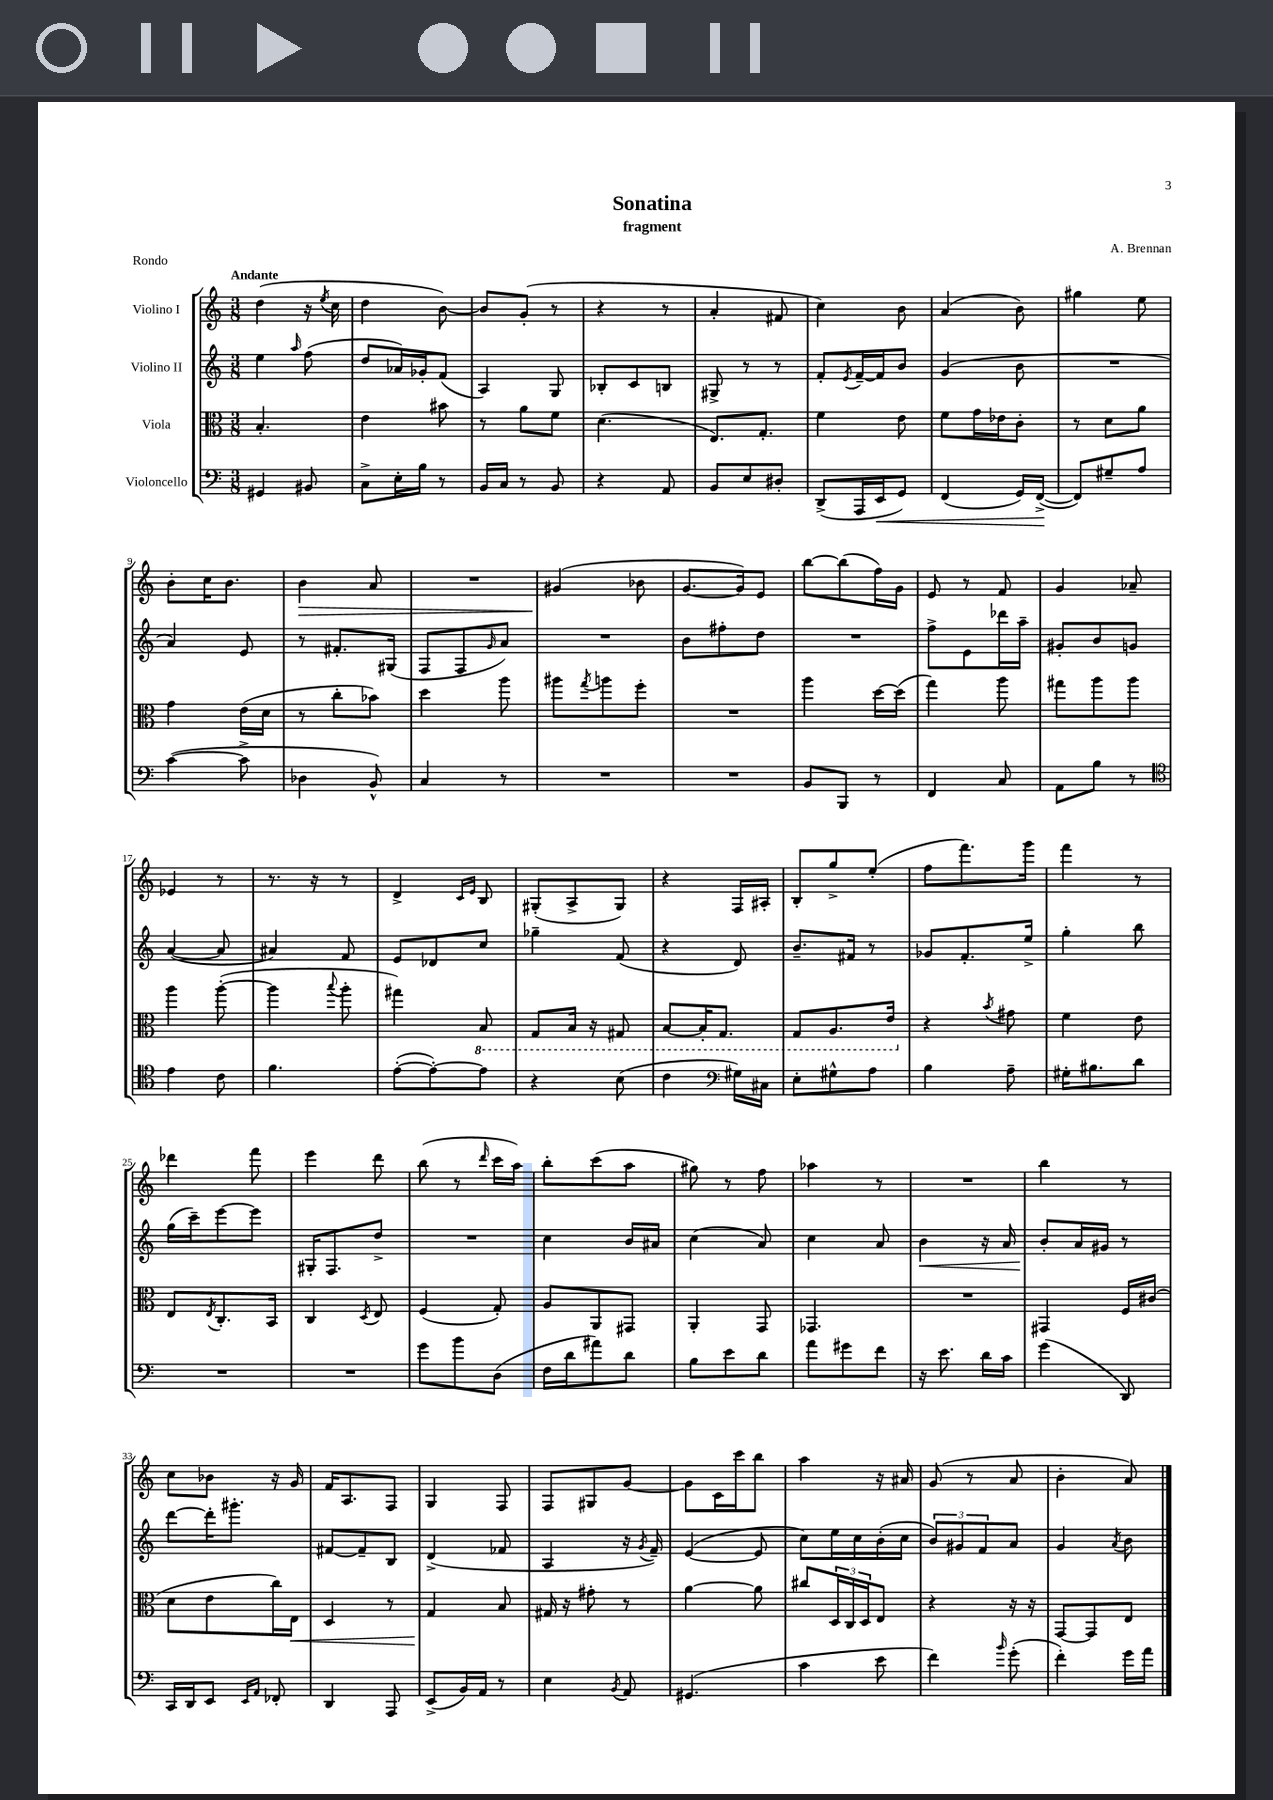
\header { title = "Sonatina" composer = "A. Brennan" subtitle = "fragment" piece = "Rondo" }
<<
\new StaffGroup <<
\new Staff = "s0" \with { instrumentName = "Violino I" } {
    \clef treble \key c \major \numericTimeSignature \time 3/8 \tempo "Andante"
    d''4( r16 \acciaccatura { e''8 } c''16 |
    d''4 b'8~) |
    b'8 g'8-.( r8 |
    r4 r8 |
    a'4-. fis'8 |
    c''4) b'8 |
    a'4( b'8) |
    gis''4 e''8 |
    b'8-. c''16 b'8. |
    b'4\> a'8 |
    R4. |
    gis'4\!( bes'8 |
    g'8.~ g'16) e'8 |
    b''8~ b''8( f''16) g'16 |
    e'8 r8 f'8 |
    g'4 aes'8-- |
    ees'4 r8 |
    r8. r16 r8 |
    d'4-> \grace { c'16 e'16 } b8 |
    gis8-.( a8-> gis8) |
    r4 f16 ais16-. |
    b8-. g''8-> e''8-.( |
    f''8 f'''8.) g'''16 |
    f'''4 r8 |
    des'''4 f'''8 |
    e'''4 d'''8 |
    b''8( r8 \grace { d'''16 } c'''16 a''16) |
    b''8-. c'''8( a''8 |
    gis''8) r8 f''8 |
    aes''4 r8 |
    R4. |
    b''4 r8 |
    c''8 bes'8 r16 g'16 |
    f'16 a8. f8 |
    g4 f8 |
    f8 gis8 g'8~ |
    g'8 c'16 c'''16 b''8 |
    a''4 r16 ais'16 |
    g'8( r8 a'8 |
    b'4-. a'8) \bar "|." |
}
\new Staff = "s1" \with { instrumentName = "Violino II" } {
    \clef treble \key c \major \numericTimeSignature \time 3/8
    e''4 \grace { a''16 } f''8( |
    d''8 aes'16) ges'16-. f'8( |
    a4) g8 |
    bes8-. c'8 b8 |
    gis8-> r8 r8 |
    f'8-. \acciaccatura { e'8 } f'16~-- f'16 b'8 |
    g'4( b'8 |
    R4. |
    a'4) e'8 |
    r8 fis'8.-. gis16( |
    f8 f8 \grace { g'16 } a'8) |
    R4. |
    b'8 fis''8-. d''8 |
    R4. |
    f''8-> e'8 des'''16 a''16-- |
    gis'8-. b'8 g'8 |
    a'4~( a'8 |
    ais'4) f'8 |
    e'8 des'8 c''8 |
    ges''4-- f'8( |
    r4 d'8) |
    b'8.-- fis'16 r8 |
    ges'8 f'8.-. e''16-> |
    g''4-. b''8 |
    g''16( c'''16--) e'''8~ e'''8 |
    gis16-. f8. d''8-> |
    R4. |
    c''4 b'16 ais'16 |
    c''4( a'8) |
    c''4 a'8 |
    b'4\< r16 a'16 |
    b'8-.\! a'16 gis'16 r8 |
    d'''8~ d'''16-. gis'''8.-. |
    fis'8~ fis'8-- b8 |
    d'4->( fes'8 |
    a4 r16 \acciaccatura { g'8 } f'16--) |
    e'4~( e'8 |
    c''8) e''16 c''16 b'16-.( c''16 |
    \tuplet 3/2 { b'8) gis'8 f'8 } a'8 |
    g'4 \acciaccatura { a'8 } b'8 \bar "|." |
}
\new Staff = "s2" \with { instrumentName = "Viola" } {
    \clef alto \key c \major \numericTimeSignature \time 3/8
    b4.-. |
    e'4 bis'8 |
    r8 a'8 f'8 |
    d'4.( |
    e8.) g8.-. |
    f'4 e'8 |
    f'8 g'16 ees'16 c'8-. |
    r8 d'8 a'8 |
    g'4 e'16( d'16 |
    r8 c''8-. bes'8) |
    d''4 a''8 |
    ais''8 \acciaccatura { g''8 } a''8 f''8-. |
    R4. |
    a''4 d''16~ d''16( |
    g''4) a''8 |
    gis''8 a''8 a''8 |
    a''4 a''8~-.( |
    a''4 \appoggiatura { b''8 } a''8-. |
    gis''4) \ottava #-1 b,8 |
    g,8 b,16 r16 gis,8 |
    b,8~ b,16-. g,8. |
    g,8 a,8. e16 \ottava #0 |
    r4 \acciaccatura { b'8 } gis'8 |
    f'4 e'8 |
    e8 \acciaccatura { e8 } c8.-. b,16 |
    c4 \acciaccatura { d8 } e8 |
    f4( g8-.) |
    a8 a,8 gis,8 |
    a,4-. g,8 |
    ges,4. |
    R4. |
    gis,4 f16 cis'16( |
    d'8 e'8 c''16) e16\< |
    d4 r8 |
    g4\! b8 |
    gis16 r16 gis'8-. r8 |
    a'4~ a'8 |
    cis''8 \tuplet 3/2 { d16 c16 d16 } e8 |
    r4 r16 r16 |
    g,8~ g,8 e8 \bar "|." |
}
\new Staff = "s3" \with { instrumentName = "Violoncello" } {
    \clef bass \key c \major \numericTimeSignature \time 3/8
    gis,4 bis,8 |
    c8-> e16-. b16 r8 |
    b,16 c16 r8 b,8 |
    r4 a,8 |
    b,8 e8 dis8-. |
    d,8->( a,,16 e,16\< g,8) |
    f,4( g,16) f,16~->\!( |
    f,8) gis8-- a8 |
    c'4~( c'8-> |
    des4 b,8-^) |
    c4 r8 |
    R4. |
    R4. |
    b,8 b,,8 r8 |
    f,4 c8 |
    a,8 b8 r8 |
    \clef tenor e'4 c'8 |
    f'4. |
    e'8~-.( e'8~-.) e'8 |
    r4 b8( |
    c'4 \clef bass gis16) cis16 |
    e8-. gis8-^ a8 |
    b4 a8-- |
    gis16-. bis8. d'8 |
    R4. |
    R4. |
    g'8 b'8 d8( |
    f16 d'16 ais'8) d'8 |
    b8 e'8 d'8 |
    a'8 gis'8 f'8 |
    r16 e'8. d'16 c'16 |
    g'4( d,8) |
    c,16 d,16 e,8 \grace { e,16 a,16 } fes,8-. |
    d,4 a,,8 |
    e,8->( b,16) a,16 r8 |
    e4 \acciaccatura { b,8 } a,8 |
    gis,4.( |
    c'4 e'8 |
    f'4) \grace { b'16 } g'8-.( |
    f'4-.) g'16 a'16 \bar "|." |
}
>>
>>
